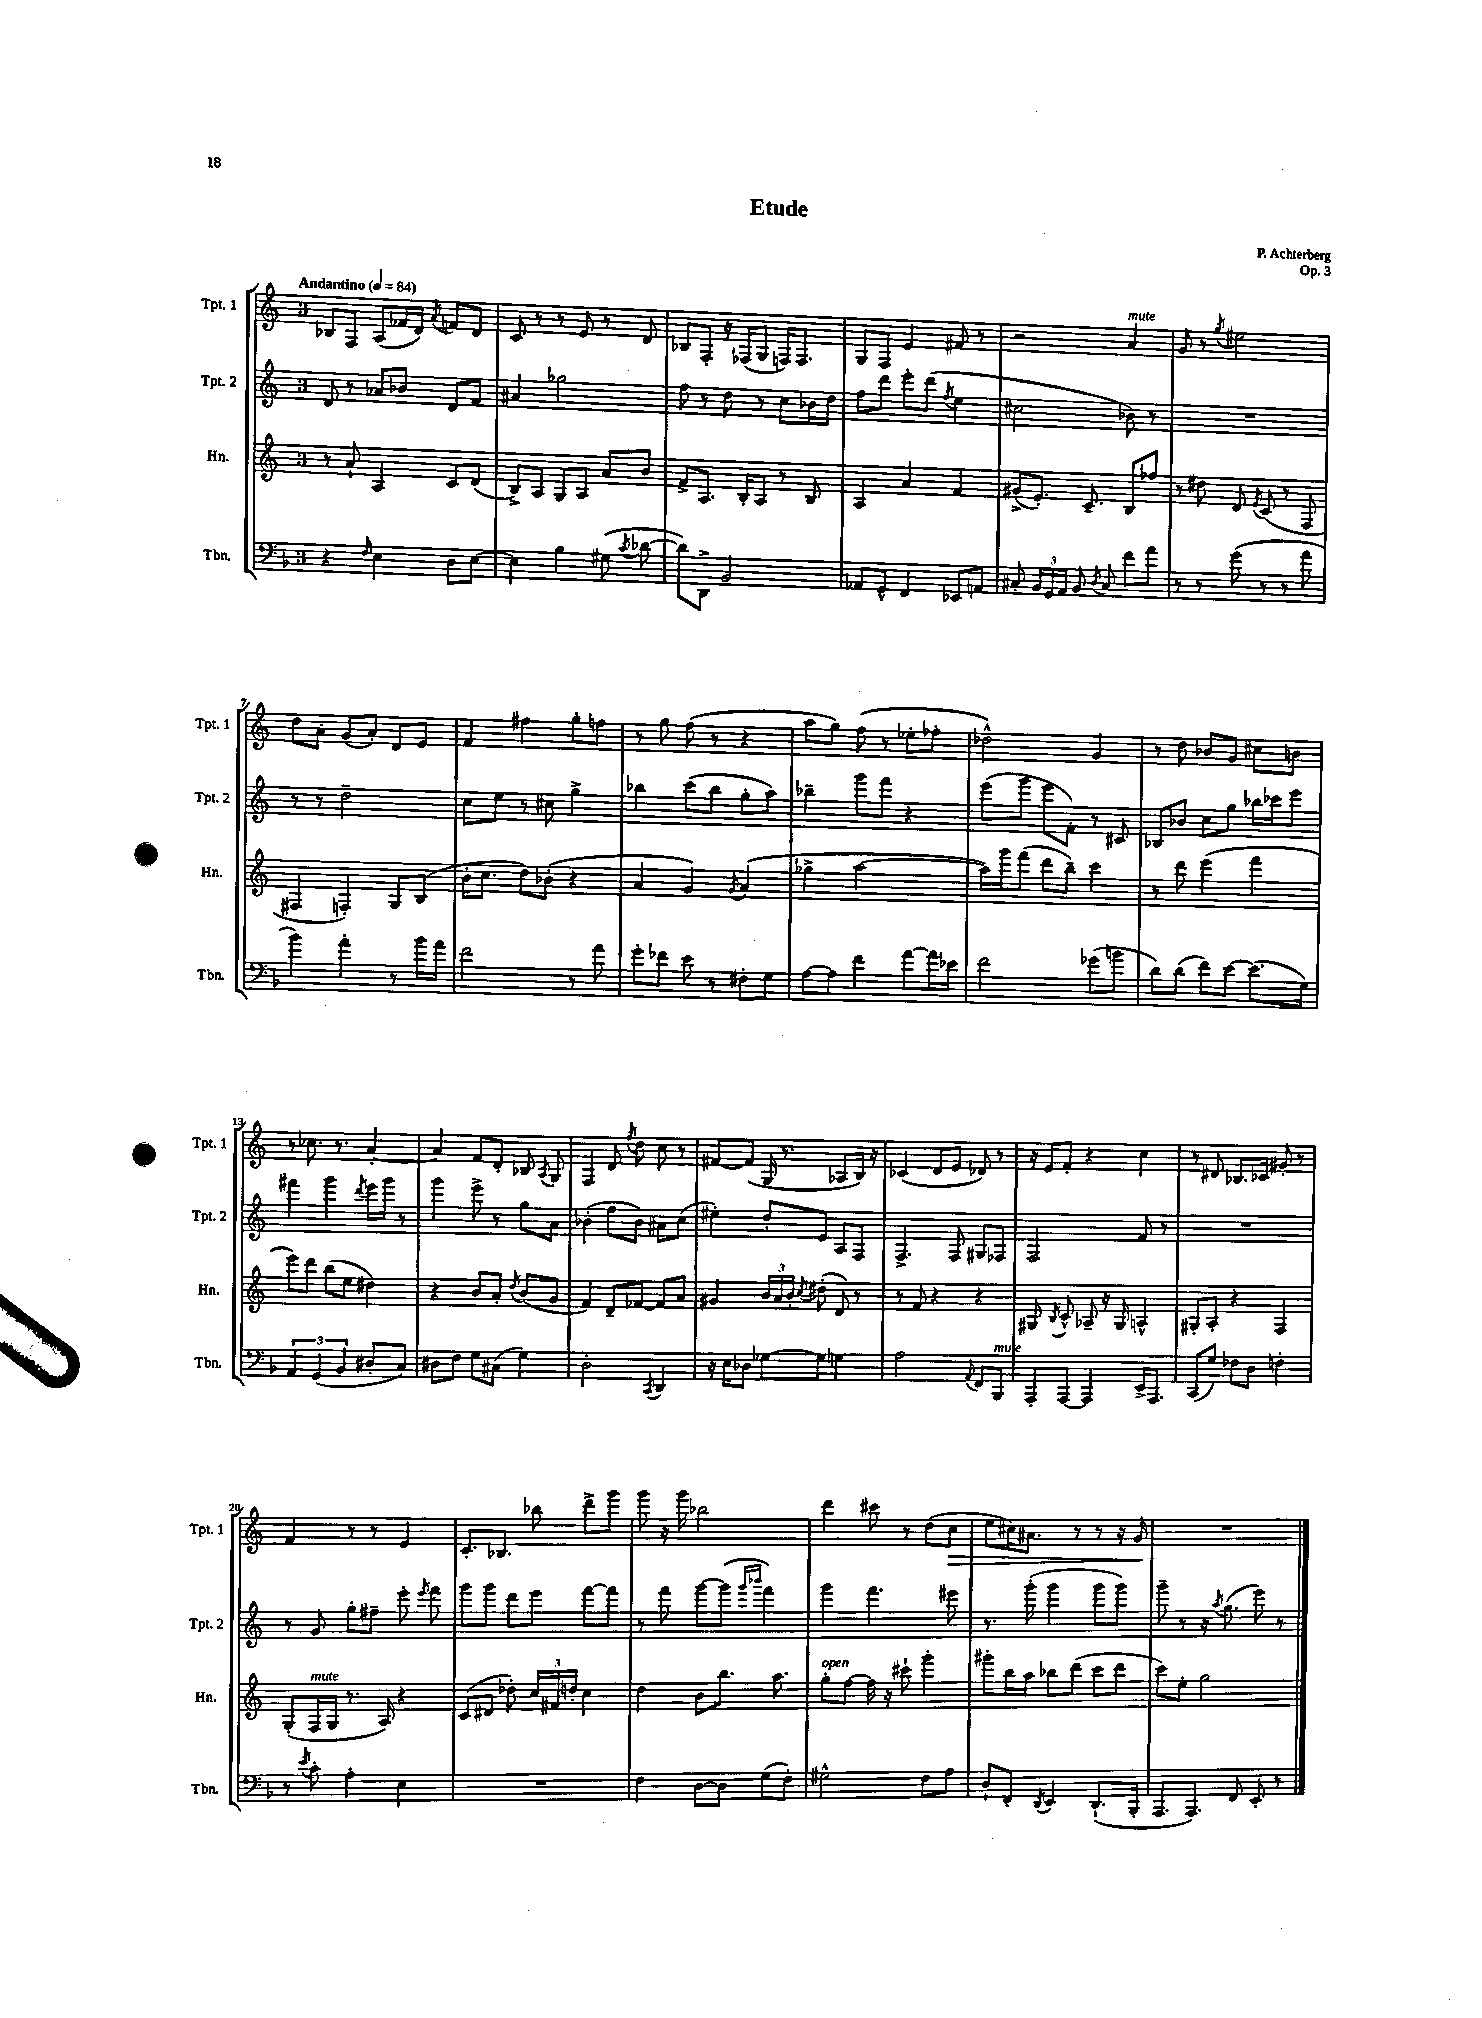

**kern	**kern	**kern	**kern
*staff4	*staff3	*staff2	*staff1
*clefF4	*clefG2	*clefG2	*clefG2
*k[b-]	*k[]	*k[]	*k[]
*M3/4	*M3/4	*M3/4	*M3/4
*MM84	*MM84	*MM84	*MM84
4r	8r	8d/	8B-/L
.	8a`/	8r	8F/J
16qqF/	.	.	.
4E\	4A/	8a-/L	(8A/L
.	.	8b-/J	16f-/L
.	.	.	16d/JJ)
.	.	.	8qa/
8D\L	8c/L	8d/L	8f/L
[8E\J	(8d/J	8f/J	8d/J
=	=	=	=
4E\]	8B^/L)	4a#/	8c/
.	8A/J	.	8r
4B-\	8G/L	2gg-\	8r
.	8A/J	.	8e/
(8G#\	8a/L	.	8r
8qc/	.	.	.
[8d-\	8b/J	.	8d/
=	=	=	=
8d-\]L)	8f^/L	8ff\	8B-/L
8DD^\J	8.A/J	8r	8F'/J
2BB-/	.	8dd\	16r
.	16B'/LK	.	(16F-/LK
.	8A/J	8r	8G/J
.	8r	8cc\L	16F/LK)
.	.	.	8.F/J
.	8B/	16b-\L	.
.	.	16dd\JJ	.
=	=	=	=
8AA-/L	4A/	8ff\L	8G/L
8GG^^/J	.	8ddd\J	8F/J
4FF/	4a/	8eee'\L	4e/
.	.	(8ddd\J	.
.	.	8qff/	.
8EE-/L	4f/	4ee\	8f#/
8AA/J	.	.	8r
=	=	=	=
8C#'/	(8g#^/L	2cc#\	2r
24BB-/LL	8.e'/J)	.	.
24GG/	.	.	.
24AA/JJ	.	.	.
8BB-/	.	.	.
.	8.c~/	.	.
8qD/	.	.	.
8C#/	.	.	.
8f\L	8B/L	8b-\)	4a/
8a\J	8ff-/J	8r	.
=	=	=	=
8r	8r	2.r	8g/
8r	8dd#\	.	8r
.	.	.	8qgg/
(8g\	8d/	.	2ee#\
.	8qe/	.	.
8r	(8c/	.	.
8r	8r	.	.
8a\	8F/	.	.
=	=	=	=
4b-\)	4F#/	8r	8dd\L
.	.	8r	8a'\J
4a'\	4F'/)	2dd~\	(8g/L
.	.	.	8a'/J)
8r	8G/L	.	8d/L
16b-\LL	(8B/J	.	8e/J
16a\JJ	.	.	.
=	=	=	=
2f\	16b'\LK	8cc\L	4f/
.	8.cc\J	.	.
.	.	8ee\J	.
.	8dd\L)	8r	4ff#\
.	(8b-'\J	8cc#\	.
8r	4r	4gg^\	8gg'\L
8a\	.	.	8ff\J
=	=	=	=
8g'\L	4a/	4bb-\	8r
8f-\J	.	.	8gg\
8e\	4g/)	(8ccc\L	(8ff\
8r	.	8bb-\J	8r
.	8qg/	.	.
8F#'\L	(4a/	8gg'\L	4r
8G\J	.	8aa\J)	.
=	=	=	=
[8A\L	4gg-^\	4bb-~\	8aa\L
8A\]J	.	.	8gg\J)
4f\	[2aa\	8ggg\L	(8ff\
.	.	8fff\J	8r
[8a\L	.	4r	8ee-'\L
16a\]L	.	.	8ff-'\J
16e-\JJ	.	.	.
=	=	=	=
2f\	16aa\]LL)	(8eee\L	2dd-^^\)
.	16ggg\J	.	.
.	(8fff\J	8ggg\J	.
.	8ddd\L	8eee\L	.
.	8bb~\J)	8f'\J)	.
(8g-\L	4ccc\	8r	4g/
8b\J	.	8c#/	.
=	=	=	=
8d\L)	8r	8B-/L	8r
(8d\J	8ddd\	8b-/J	8dd\
8f\L)	(4eee\	8cc\L	8b-/L
[8e\J	.	8gg\J	8g/J
(8.e\]L	4fff\	16bb-\LL	8cc#\L
.	.	16ccc-\J	.
.	.	8eee\J	8b\J
16G\Jk)	.	.	.
=	=	=	=
6AA/	8eee\L)	4fff#\	8r
.	8ddd\J	.	8.cc-\
(6GG/	.	.	.
.	(8bb\L	4ggg\	.
.	.	.	8.r
6BB-/	.	.	.
.	8ee\J	.	.
.	.	8qddd/	.
8D#'/L	4dd#\)	16eee\LL	[4a'/
.	.	16ggg\JJ	.
8C/J)	.	8r	.
=	=	=	=
8D#\L	4r	4ggg\	4a/]
8F\J	.	.	.
8G\L	8b/L	8eee^\	8f/L
(8C#\J	8a'/J	8r	8d'/J
.	8qdd/	.	.
4G\)	(8b/L	8gg\L	8B-/
.	.	.	8qA/
.	8g/J	8a\J	8G/
=	=	=	=
2D'\	4f/)	(4b-'\	4F/
.	8d~/L	8ff\L	8d/
.	.	.	8qff/
.	[8f-/J	8b-\J)	8dd\
8qCC/	.	.	.
4DD/	8f-/]L	8a#\L	8cc\
.	8a/J	(8cc\J	8r
=	=	=	=
16r	4g#/	4ee#'\)	[8f#/L
16E\LK	.	.	.
8D-\J	.	.	(8f#/]J
[8G-\L	24b/LL	8dd'/L	16G/
.	24a/	.	.
.	.	.	8.r
.	24b'/JJ	.	.
.	8qcc/	.	.
8G-\]J	(8dd#'\	8e/J	.
4G\	8d/)	8A/L	8A-/L
.	8r	8F/J	16B/Jk)
.	.	.	16r
=	=	=	=
2A\	8r	4.F^/	(4c-/
.	8f/	.	.
.	4r	.	8d/L
.	.	8F/	8e/J
8qqAA/	.	.	.
8FF/L	4r	8G#/L	8d-/)
8BBB-/J	.	8F-/J	8r
=	=	=	=
8AAA'/L	8G#/	2F/	16r
.	.	.	16e/LK
.	8qB/	.	.
[8AAA/J	8c^^/	.	8f'/J
4AAA/]	8A-~/	.	4r
.	16r	.	.
.	16G#/	.	.
16EE^/LK	4A^^/	8f/	4cc\
8.AAA/J	.	.	.
.	.	8r	.
=	=	=	=
(8CC/L	8G#'/L	2.r	8r
8G/J)	8A'/J	.	8d#/
8F-\L	4r	.	8.B-/L
8D\J	.	.	.
.	.	.	16c-/Jk
4F'\	4F/	.	8g#'/
.	.	.	8r
=	=	=	=
8r	(8G'/L	8r	4f/
8qe/	.	.	.
8c'\	16F/L	8g/	.
.	16G/JJ	.	.
4A'\	8.r	8gg'\L	8r
.	.	8ff#~\J	8r
.	16A/)	.	.
4E\	4r	8eee'\	4e/
.	.	8qeee/	.
.	.	8fff\	.
=	=	=	=
2.r	(8c/L	8ggg\L	8.c'/L
.	8d#/J	8ggg\J	.
.	.	.	8.B-/J
.	8dd-'\)	8ddd\L	.
.	24cc/LL	8eee\J	8bb-\
.	24f#/	.	.
.	24dd'/JJ	.	.
.	4cc\	[8fff\L	8ddd^\L
.	.	8fff\]J	8ggg\J
=	=	=	=
4F\	4dd\	8r	8ggg\
.	.	8fff\	16r
.	.	.	16ggg\
[8D\L	8b\L	[8ggg\L	2bb-\
8D\]J	8.bb\J	(8ggg\]J	.
.	.	16qqggg/LL	.
.	.	16qqbbb-/JJ	.
(8G\L	.	4fff\)	.
.	8.aa\	.	.
8F'\J)	.	.	.
=	=	=	=
2G#^^\	8gg'\L	4ggg\	4ddd\
.	[8ff\J	.	.
.	16ff\]	4.fff\	8ccc#\
.	16r	.	.
.	8ccc#`\	.	8r
8F\L	4ggg'\	.	(8dd\L
8A\J	.	8eee#\	8cc\J
=	=	=	=
8D`/L	8ggg#'\L	8.r	8ee\L
8FF'/J	16bb\L	.	16cc#\K)
.	16aa\JJ	(16ggg'\	8.a#\J
8qDD/	.	.	.
4EE/	8bb-\L	4ggg\	.
.	(8ddd\J	.	8r
(8.DD`/L	8ccc\L	8ggg\L	8r
.	8ddd\J	8ggg\J)	16r
16BBB-'/Jk	.	.	16g/
=	=	=	=
8.AAA/L	8ccc\L)	8ggg~\	2.r
.	8ee'\J	8r	.
8.AAA/J)	.	.	.
.	2gg\	16r	.
.	.	8qaa/	.
.	.	(8.gg\	.
8FF/	.	.	.
8EE'/	.	8eee\)	.
8r	.	8r	.
==	==	==	==
*-	*-	*-	*-
